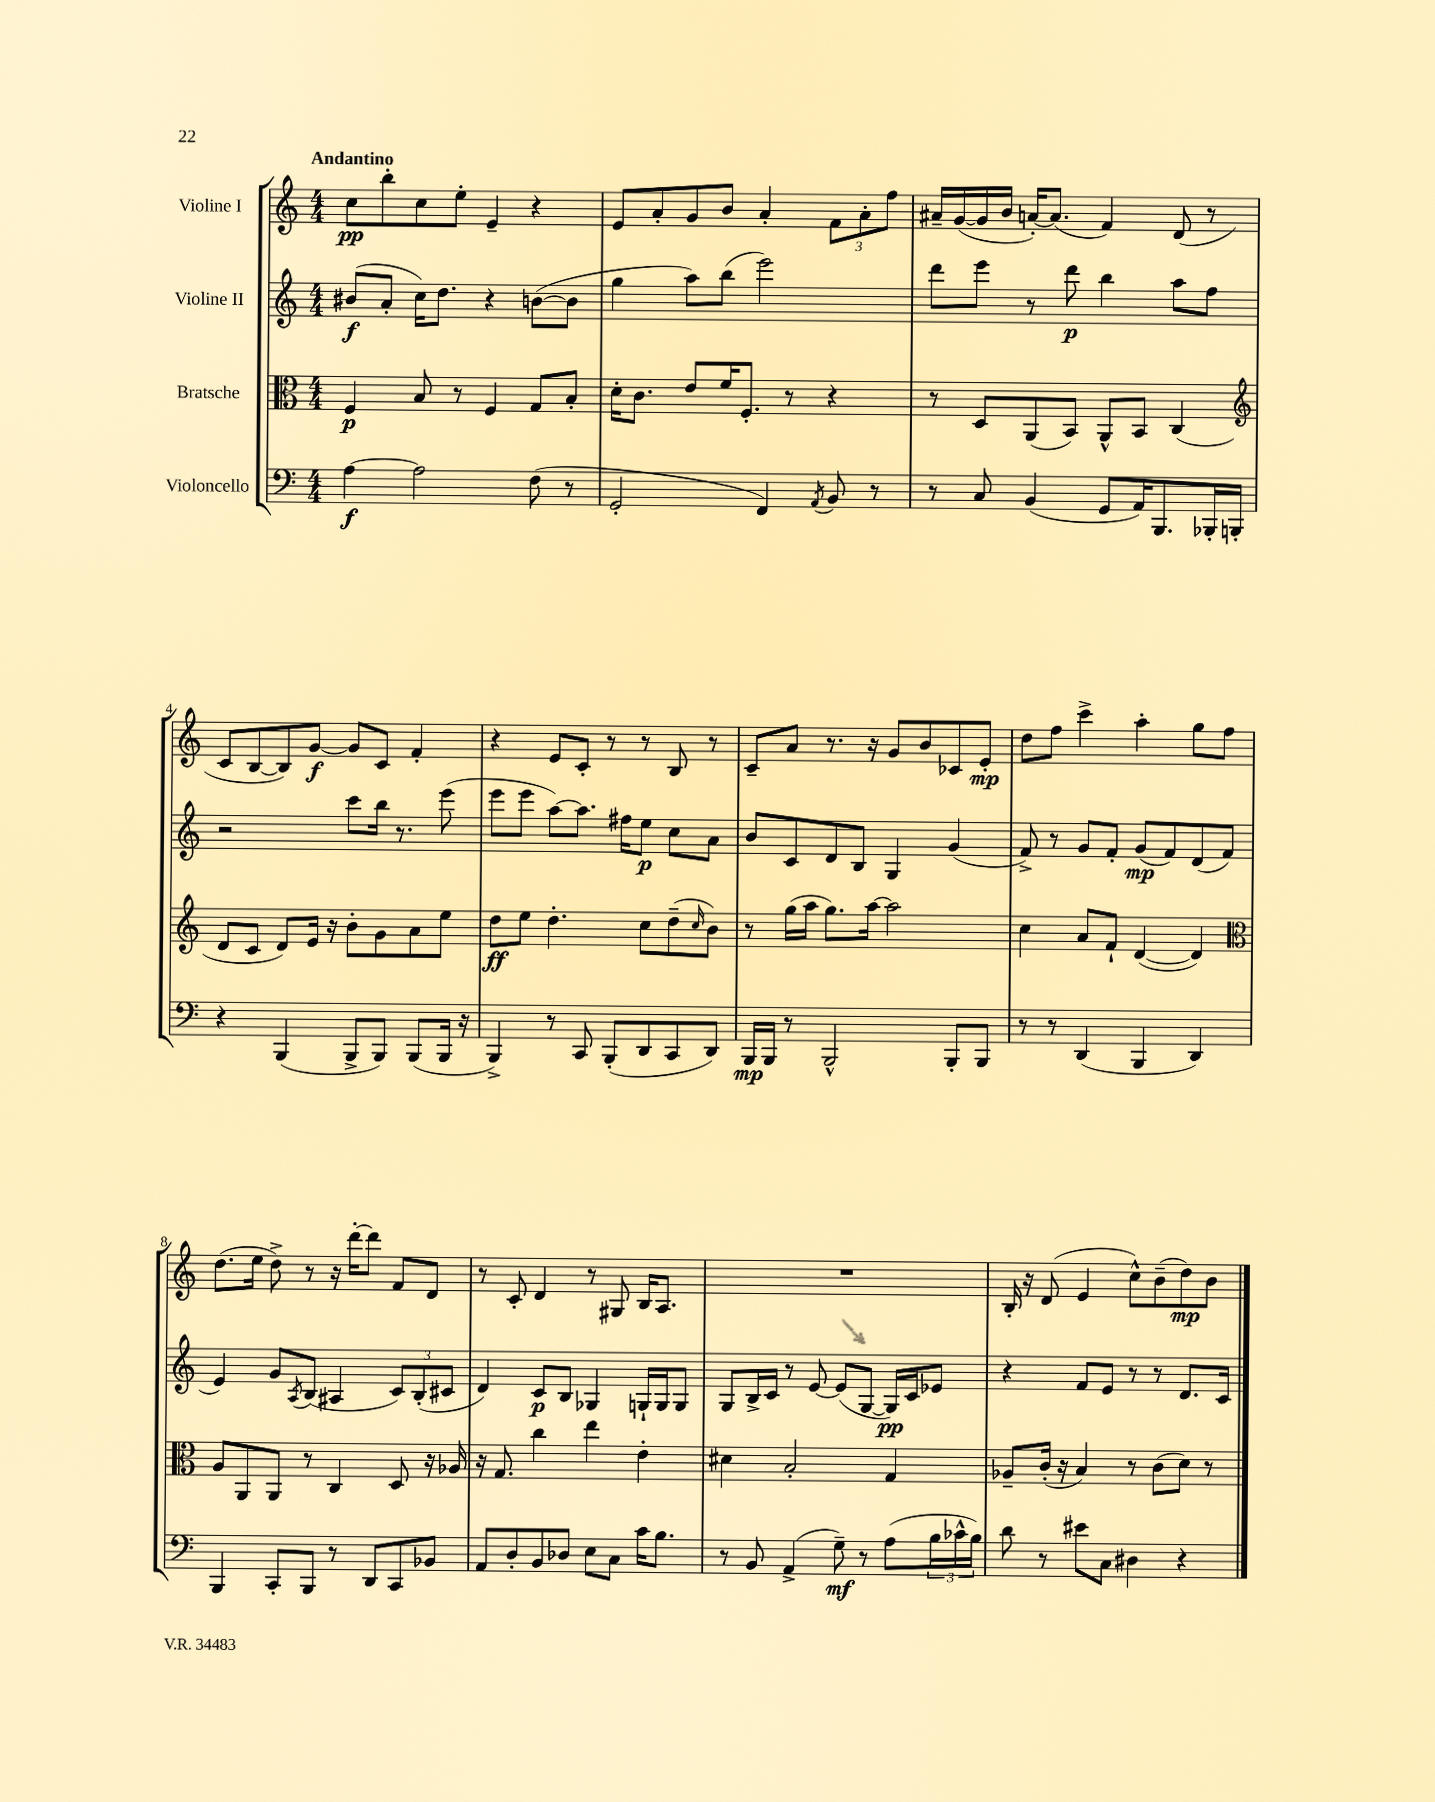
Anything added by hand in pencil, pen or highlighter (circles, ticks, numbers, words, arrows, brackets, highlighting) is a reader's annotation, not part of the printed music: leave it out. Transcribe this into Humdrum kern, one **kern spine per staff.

**kern	**kern	**kern	**kern
*staff4	*staff3	*staff2	*staff1
*clefF4	*clefC3	*clefG2	*clefG2
*k[]	*k[]	*k[]	*k[]
*M4/4	*M4/4	*M4/4	*M4/4
[4A	4F	(8b#	8cc
.	.	8a'	8bb'
2A]	8B	16cc)	8cc
.	.	8.dd	.
.	8r	.	8ee'
.	4F	4r	4e~
(8F	8G	([8b	4r
8r	8B'	8b]	.
=	=	=	=
2GG'	16d'	4gg	8e
.	8.c	.	.
.	.	.	8a'
.	8e	8aa)	8g
.	16f	(8bb	8b
.	8.F'	.	.
4FF)	.	2eee)	4a'
.	8r	.	.
8qAA	.	.	.
8BB	4r	.	12f
.	.	.	12a'
8r	.	.	.
.	.	.	12ff
=	=	=	=
8r	8r	8ddd	16a#~
.	.	.	([16g
8C	8D	8eee	16g]
.	.	.	16b
(4BB	(8AA	8r	[16a')
.	.	.	(8.a]
.	8BB)	8ddd	.
8GG	8AA^^	4bb	4f)
16AA)	8BB	.	.
8.BBB	.	.	.
.	(4C	8aa	(8d
16BBB-'	.	8ff	8r
16BBB'	.	.	.
=	=	=	=
*	*clefG2	*	*
4r	8d	2r	8c
.	8c	.	[8B
(4BBB	8d)	.	8B])
.	16e	.	[8g
.	16r	.	.
8BBB^	8b'	8ccc	8g]
8BBB)	8g	16bb	8c
.	.	8.r	.
(8BBB	8a	.	4f'
16BBB	8ee	(8eee	.
16r	.	.	.
=	=	=	=
4BBB^)	8dd	8eee	4r
.	8ee	8eee	.
8r	4.dd'	[8aa)	8e
8CC	.	8.aa]	8c'
(8BBB'	.	.	8r
.	.	16ff#	.
8DD	8cc	8ee	8r
8CC	(8dd~	8cc	8B
.	16qqcc	.	.
8DD)	8b)	8a	8r
=	=	=	=
16BBB	8r	8b	8c~
16BBB	.	.	.
8r	(16gg	8c	8a
.	16aa	.	.
2BBB^^	8.gg)	8d	8.r
.	.	8B	.
.	[16aa	.	16r
.	2aa]	4G	8g
.	.	.	8b
8BBB'	.	(4g	8c-
8BBB	.	.	8e'
=	=	=	=
8r	4cc	8f^)	8dd
8r	.	8r	8ff
(4DD	8a	8g	4ccc^
.	8f`	8f'	.
4BBB	([4d	(8g	4aa'
.	.	8f)	.
4DD)	4d])	(8d	8gg
.	.	8f	8ff
=	=	=	=
*	*clefC3	*	*
4BBB	8A	4e)	(8.dd
.	8AA	.	.
.	.	.	16ee
8CC'	8AA	8g	8dd^)
.	.	8qA	.
8BBB	8r	(8B	8r
8r	4C	4A#	16r
.	.	.	[16ddd'
8DD	.	.	8ddd]
8CC	8D	12c)	8f
.	.	(12B'	.
8BB-	16r	.	8d
.	.	12c#	.
.	16A-	.	.
=	=	=	=
8AA	16r	4d)	8r
.	8.G	.	.
8D'	.	.	8c'
8BB	4cc	8c	4d
8D-	.	8B	.
8E	4ee	4G-	8r
8C	.	.	8G#
16c	4e'	16G`	16B
8.B	.	16G	8.A
.	.	8G	.
=	=	=	=
8r	4d#	8G	1r
8BB	.	16B^	.
.	.	16c	.
(4AA^	2B'	8r	.
.	.	[8e	.
8G~)	.	(8e]	.
8r	.	[8G	.
(8A	4G	16G])	.
.	.	16c	.
24B	.	8e-	.
24c-^^	.	.	.
24B)	.	.	.
=	=	=	=
8d	8A-~	4r	16B'
.	.	.	16r
8r	(16c'	.	(8d
.	16r	.	.
8e#	4B)	8f	4e
8C	.	8e	.
4D#	8r	8r	8cc^^)
.	(8c	8r	(8b~
4r	8d)	8.d	8dd)
.	8r	.	8b
.	.	16c	.
==	==	==	==
*-	*-	*-	*-
